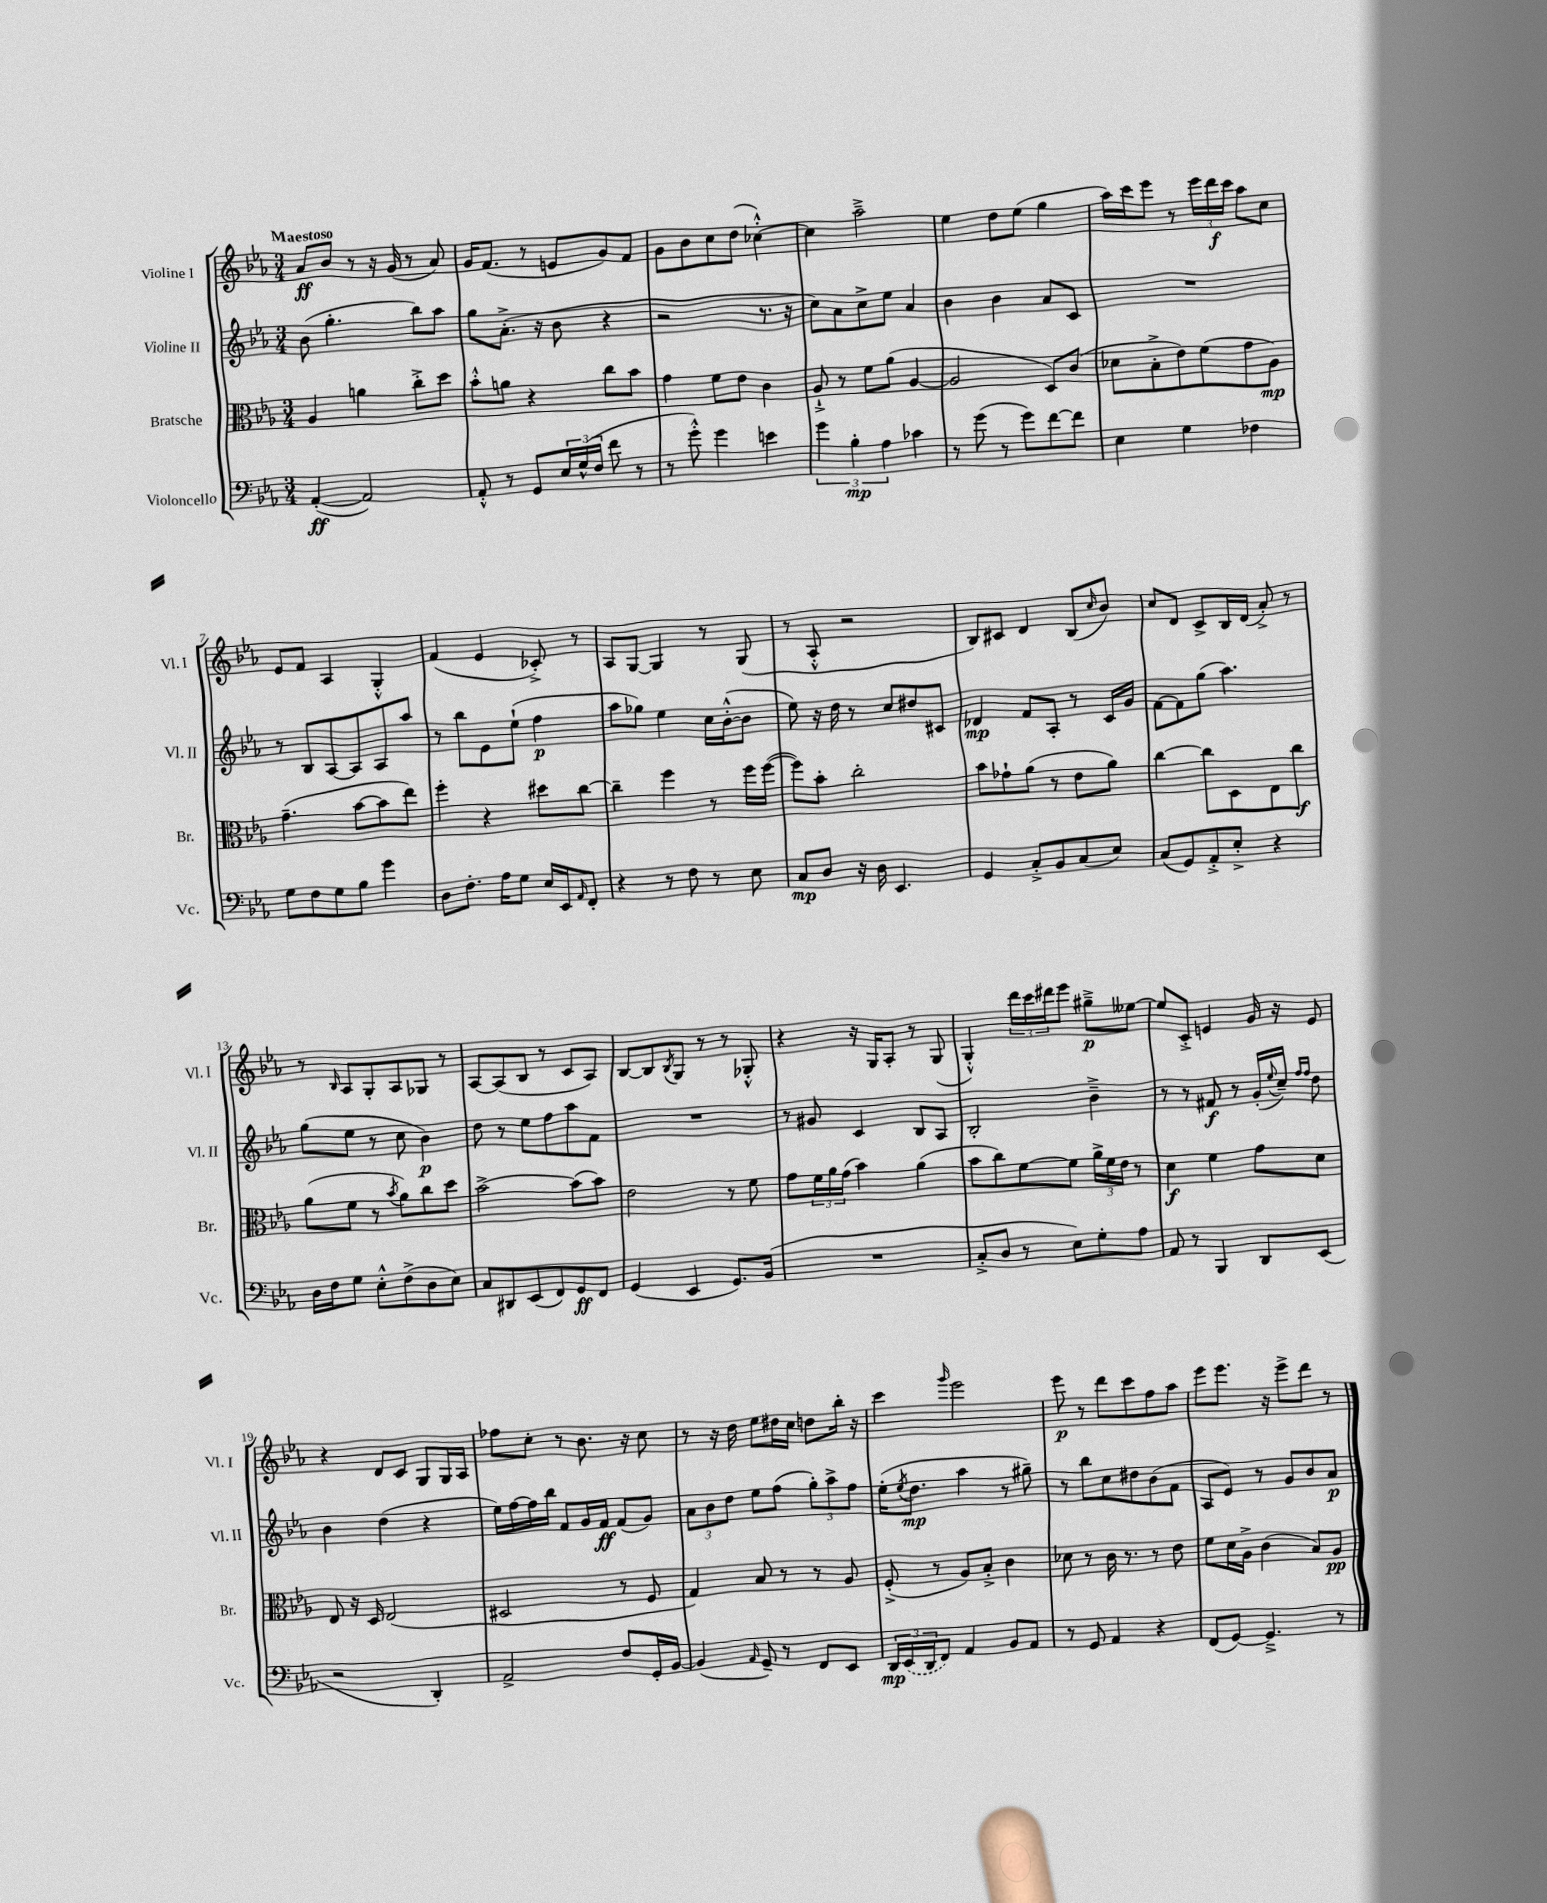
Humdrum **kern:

**kern	**dynam	**kern	**dynam	**kern	**dynam	**kern	**dynam
*part4	*part4	*part3	*part3	*part2	*part2	*part1	*part1
*staff4	*staff4	*staff3	*staff3	*staff2	*staff2	*staff1	*staff1
*I"Violoncello	*	*I"Bratsche	*	*I"Violine II	*	*I"Violine I	*
*I'Vc.	*	*I'Br.	*	*I'Vl. II	*	*I'Vl. I	*
*clefF4	*	*clefC3	*	*clefG2	*	*clefG2	*
*k[b-e-a-]	*	*k[b-e-a-]	*	*k[b-e-a-]	*	*k[b-e-a-]	*
*M3/4	*	*M3/4	*	*M3/4	*	*M3/4	*
=1	=1	=1	=1	=1	=1	=1	=1
!	!	!	!	!	!	!LO:TX:a:B:t=Maestoso	!
([4AA-'/	ff	4A-/	.	(8b-\	.	8a-/L	ff
.	.	.	.	4.gg'\	.	8b-/J	.
2AA-/])	.	4an\	.	.	.	8r	.
.	.	.	.	.	.	16r	.
.	.	.	.	.	.	(16g/	.
.	.	8cc'^\L	.	8bb-\L)	.	8r	.
.	.	8dd\J	.	8aa-\J	.	8a-/)	.
=2	=2	=2	=2	=2	=2	=2	=2
8AA-'^^/	.	8b-'^^\L	.	8gg\L	.	16g/KL	.
.	.	.	.	.	.	(8.f/J	.
8r	.	8an\J	.	(8.a-'^\J	.	.	.
8GG/L	.	4r	.	.	.	8r	.
.	.	.	.	16r	.	.	.
24E-/L	.	.	.	8b-\	.	8en/L	.
(24G^^/	.	.	.	.	.	.	.
24F/JJ	.	.	.	.	.	.	.
8f\	.	8cc\L	.	4r	.	8g/)	.
8r	.	8b-\J	.	.	.	8f/J	.
=3	=3	=3	=3	=3	=3	=3	=3
8r	.	4g\	.	2r	.	8g\L	.
8g'^^\)	.	.	.	.	.	8b-\	.
4g\	.	8f\L	.	.	.	8cc\	.
.	.	8e-\J	.	.	.	(8dd\J	.
4en\	.	4c\	.	8.r	.	[4cc-X'^^\)	.
.	.	.	.	16r	.	.	.
=4	=4	=4	=4	=4	=4	=4	=4
6g\	.	8A-`^/	.	8cc\L)	.	4cc-\]	.
.	.	8r	.	8a-\	.	.	.
6B-'\	mp	.	.	.	.	.	.
.	.	8f\L	.	8cc^\	.	2aa-~^\	.
6A-\	.	.	.	.	.	.	.
.	.	(8a-\J	.	8ee-\J	.	.	.
4c-X\	.	[4A-/	.	4a-/	.	.	.
=5	=5	=5	=5	=5	=5	=5	=5
8r	.	2A-/]	.	4b-\	.	4ee-\	.
(8g\	.	.	.	.	.	.	.
8r	.	.	.	4b-\	.	8dd\L	.
8g\L)	.	.	.	.	.	(8ee-\J	.
[8f\	.	8D/L)	.	8a-/L	.	4gg\	.
8f\J]	.	(8c/J	.	8c/J	.	.	.
=6	=6	=6	=6	=6	=6	=6	=6
4E-\	.	8d-X\L	.	2.r	.	16aa-\LL)	.
.	.	.	.	.	.	16ccc\J	.
.	.	8B-'^\	.	.	.	8eee-\J	.
4G\	.	8e-\)	.	.	.	8r	.
.	.	(8f\	.	.	.	24eee-\LL	.
.	.	.	.	.	.	24ddd\	f
.	.	.	.	.	.	24ccc\JJ	.
4F-X\	.	8g\	.	.	.	8aa-\L	.
.	.	8A-\J)	mp	.	.	8cc\J	.
!!LO:LB:g=z
=7	=7	=7	=7	=7	=7	=7	=7
8G\L	.	(4.g~\	.	8r	.	8e-/L	.
8F\	.	.	.	8B-/L	.	8f/J	.
8G\	.	.	.	[8A-/	.	4A-/	.
8B-\J	.	[8b-\L	.	8A-/]	.	.	.
4g\	.	8b-\]	.	8A-/	.	4G'^^/	.
.	.	8ee-\J)	.	8aa-/J	.	.	.
=8	=8	=8	=8	=8	=8	=8	=8
8D\L	.	4ff'\	.	8r	.	(4f/	.
8.F'\J	.	.	.	8bb-\L	.	.	.
.	.	4r	.	8e-\	.	4e-/	.
16A-\KL	.	.	.	.	.	.	.
8G\J	.	.	.	(8ee-`\J	.	.	.
16E-/LL	.	8dd#X\L	.	4ff\	p	8c-X'^/)	.
16EE-/J	.	.	.	.	.	.	.
16qqAA-/	.	.	.	.	.	.	.
8FF'/J	.	[8cc\J	.	.	.	8r	.
=9	=9	=9	=9	=9	=9	=9	=9
4r	.	4cc~\]	.	8aa-\L	.	8A-/L	.
.	.	.	.	8gg-X\J)	.	[8G/J	.
8r	.	4ff\	.	4ee-\	.	4G/]	.
8F\	.	.	.	.	.	.	.
8r	.	8r	.	16cc\LL	.	8r	.
.	.	.	.	([16b-'^^\J	.	.	.
8E-\	.	16ff\LL	.	8b-\J]	.	(8G/	.
.	.	([16ff\JJ	.	.	.	.	.
=10	=10	=10	=10	=10	=10	=10	=10
8C/L	mp	8ff\L])	.	8ee-\)	.	8r	.
8D/J	.	8b-'\J	.	16r	.	8A-'^^/	.
.	.	.	.	16dd\	.	.	.
16r	.	2cc'\	.	8r	.	2r	.
16D\	.	.	.	.	.	.	.
4.EE-/	.	.	.	8cc/L	.	.	.
.	.	.	.	8dd#X/	.	.	.
.	.	.	.	8c#X/J	.	.	.
=11	=11	=11	=11	=11	=11	=11	=11
4GG/	.	8b-\L	.	4d-X/	mp	8B-/L)	.
.	.	8g-X`\	.	.	.	8c#X/J	.
8C'^/L	.	(8a-\J	.	8f/L	.	4d/	.
8BB-/	.	8r	.	8A-'/J	.	.	.
(8C/	.	8e-\L	.	8r	.	(8B-/L	.
.	.	.	.	.	.	16qqcc/	.
8E-/J)	.	8a-\J)	.	16c/LL	.	8b-/J)	.
.	.	.	.	16g/JJ	.	.	.
=12	=12	=12	=12	=12	=12	=12	=12
(8C/L	.	[4cc\	.	[8f\L	.	8cc/L	.
8GG/)	.	.	.	8f\]	.	8d/J	.
8AA-'^/	.	8cc\L]	.	(8gg\J	.	8c^/L	.
8E-'^/J	.	8D\	.	4.aa-\)	.	16B-/L	.
.	.	.	.	.	.	(16d/JJ	.
4r	.	8E-\	.	.	.	8a-'^/)	.
.	.	8cc\J	f	.	.	8r	.
!!LO:LB:g=z
=13	=13	=13	=13	=13	=13	=13	=13
16D\LL	.	(8a-\L	.	(8gg\L	.	8r	.
16F\J	.	.	.	.	.	.	.
.	.	.	.	.	.	16qqB-/	.
8G\J	.	8f\J	.	8ee-\J	.	8A-/L	.
8E-'^^\L	.	8r	.	8r	.	8G'/	.
.	.	8qb-/	.	.	.	.	.
(8F^\	.	8a-\L)	.	8cc\	.	8A-/	.
8D\	.	8cc\	.	4b-\)	p	8G-X/J	.
8E-\J)	.	8dd\J	.	.	.	8r	.
=14	=14	=14	=14	=14	=14	=14	=14
8C/L	.	[2b-^\	.	8dd\	.	[8A-/L	.
8DD#X/	.	.	.	8r	.	(8A-/]	.
(8EE-/	.	.	.	8ee-\L	.	8B-/J	.
8FF/)	.	.	.	8ff\	.	8r	.
8GG/	ff	(8b-\L]	.	8aa-\	.	8c/L	.
8FF/J	.	8b-\J)	.	8f\J	.	8A-/J)	.
=15	=15	=15	=15	=15	=15	=15	=15
(4GG/	.	2e-\	.	2.r	.	[8B-/L	.
.	.	.	.	.	.	8B-/]	.
.	.	.	.	.	.	8qB-/	.
4EE-/	.	.	.	.	.	8G/J	.
.	.	.	.	.	.	8r	.
8.GG/L)	.	8r	.	.	.	8r	.
.	.	8f\	.	.	.	8G-X'^^/	.
(16BB-/Jk	.	.	.	.	.	.	.
=16	=16	=16	=16	=16	=16	=16	=16
2.r	.	8g\L	.	8r	.	4r	.
.	.	24f\L	.	8g#X/	.	.	.
.	.	24a-\	.	.	.	.	.
.	.	(24g\JJ	.	.	.	.	.
.	.	4b-\)	.	4c/	.	16r	.
.	.	.	.	.	.	16G/KL	.
.	.	.	.	.	.	8A-'/J	.
.	.	(4a-\	.	8B-/L	.	8r	.
.	.	.	.	8A-/J	.	(8G/	.
=17	=17	=17	=17	=17	=17	=17	=17
8C'^/L	.	8b-\L	.	2B-'/	.	4G'^^/)	.
8D/J	.	8cc\)	.	.	.	.	.
8r	.	[8f\	.	.	.	24ddd\LL	.
.	.	.	.	.	.	24ccc\	.
.	.	.	.	.	.	24ddd#X\J	.
8E-\L)	.	8f\J]	.	.	.	8eee-\J	.
8G'\	.	24a-^\LL	.	4b-~^\	.	8gg#X~^\L	p
.	.	24f\	.	.	.	.	.
.	.	24e-\JJ	.	.	.	.	.
8A-\J	.	8r	.	.	.	[8ee--X\J	.
=18	=18	=18	=18	=18	=18	=18	=18
8AA-/	.	4d\	f	8r	.	8ee--/L]	.
8r	.	.	.	8r	.	8c'^/J	.
4BBB-/	.	4f\	.	8f#X/	f	4en/	.
.	.	.	.	8r	.	.	.
8DD/L	.	8g\L	.	(16g'/LL	.	16g/	.
.	.	.	.	8qqee-/	.	.	.
.	.	.	.	16cc~/JJ)	.	16r	.
.	.	.	.	16qqff/LL	.	.	.
.	.	.	.	16qqff/JJ	.	.	.
(8EE-/J	.	8d\J	.	8dd\	.	8e/	.
!!LO:LB:g=z
=19	=19	=19	=19	=19	=19	=19	=19
2r	.	8E-/	.	4b-\	.	4r	.
.	.	16r	.	.	.	.	.
.	.	16D/	.	.	.	.	.
.	.	(2E-/	.	(4dd\	.	8d/L	.
.	.	.	.	.	.	8c/J	.
4DD'/)	.	.	.	4r	.	8G/L	.
.	.	.	.	.	.	16G/L	.
.	.	.	.	.	.	16A-/JJ	.
=20	=20	=20	=20	=20	=20	=20	=20
2AA-^/	.	2D#X/	.	16ee-\LL)	.	8ff-X\L	.
.	.	.	.	[16ff\	.	.	.
.	.	.	.	16ff\]	.	8cc'\J	.
.	.	.	.	16bb-\JJ	.	.	.
.	.	.	.	8f/L	.	8r	.
.	.	.	.	16g/L	.	8.b-\	.
.	.	.	.	16f/JJ	ff	.	.
8F/L	.	8r	.	(8f/L	.	.	.
.	.	.	.	.	.	16r	.
16GG'/L	.	8F/	.	8g/J)	.	8cc\	.
[16BB-/JJ	.	.	.	.	.	.	.
=21	=21	=21	=21	=21	=21	=21	=21
(4BB-/]	.	4G/)	.	12a-\L	.	8r	.
.	.	.	.	12b-\	.	.	.
.	.	.	.	.	.	16r	.
.	.	.	.	12dd\J	.	.	.
.	.	.	.	.	.	16dd\	.
16qqAA-/	.	.	.	.	.	.	.
8GG~/)	.	8B-/	.	8ee-\L	.	8ee-\L	.
8r	.	8r	.	(8ff\J	.	16dd#X\L	.
.	.	.	.	.	.	16cc\JJ	.
8FF/L	.	8r	.	12gg'\L)	.	8ddn\L	.
.	.	.	.	12aa-^\	.	.	.
8EE-/J	.	8A-/	.	.	.	16bb-'\Jk	.
.	.	.	.	12ff\J	.	.	.
.	.	.	.	.	.	16r	.
=22	=22	=22	=22	=22	=22	=22	=22
24DD/LL	mp	(8F'^/	.	(16ee-'\KL	.	4ccc\	.
(24EE-/	.	.	.	.	.	.	.
.	.	.	.	8qee-/	.	.	.
.	.	.	.	8.dd\J	mp	.	.
24DD/J	.	.	.	.	.	.	.
8FF/J)	.	8r	.	.	.	.	.
.	.	.	.	.	.	16qqggg/	.
4AA-/	.	8A-/L)	.	4aa-\	.	2eee-\	.
.	.	8B-'^/J	.	.	.	.	.
8BB-/L	.	4c\	.	8r	.	.	.
8AA-/J	.	.	.	8gg#X~\)	.	.	.
=23	=23	=23	=23	=23	=23	=23	=23
8r	.	8d-X\	.	8r	.	8eee-\	p
8GG/	.	8r	.	8bb-\L	.	8r	.
4AA-/	.	16c\	.	8cc\	.	8ddd\L	.
.	.	8.r	.	.	.	.	.
.	.	.	.	8dd#X\	.	8ccc\	.
4r	.	8r	.	(8b-\	.	8ff\	.
.	.	8e-\	.	8f\J	.	8aa-\J	.
=24	=24	=24	=24	=24	=24	=24	=24
(8FF/L	.	8f\L	.	8A-/L	.	8eee-\L	.
[8GG/J)	.	16d\L	.	8e-/J)	.	8.eee-\J	.
.	.	16A-^\JJ	.	.	.	.	.
4.GG~^/]	.	(4c\	.	8r	.	.	.
.	.	.	.	.	.	16r	.
.	.	.	.	8g/L	.	8eee-^\L	.
.	.	8B-/L)	.	8b-/	.	8ddd\J	.
8r	.	8A-/J	pp	8a-/J	p	8r	.
==	==	==	==	==	==	==	==
*-	*-	*-	*-	*-	*-	*-	*-
